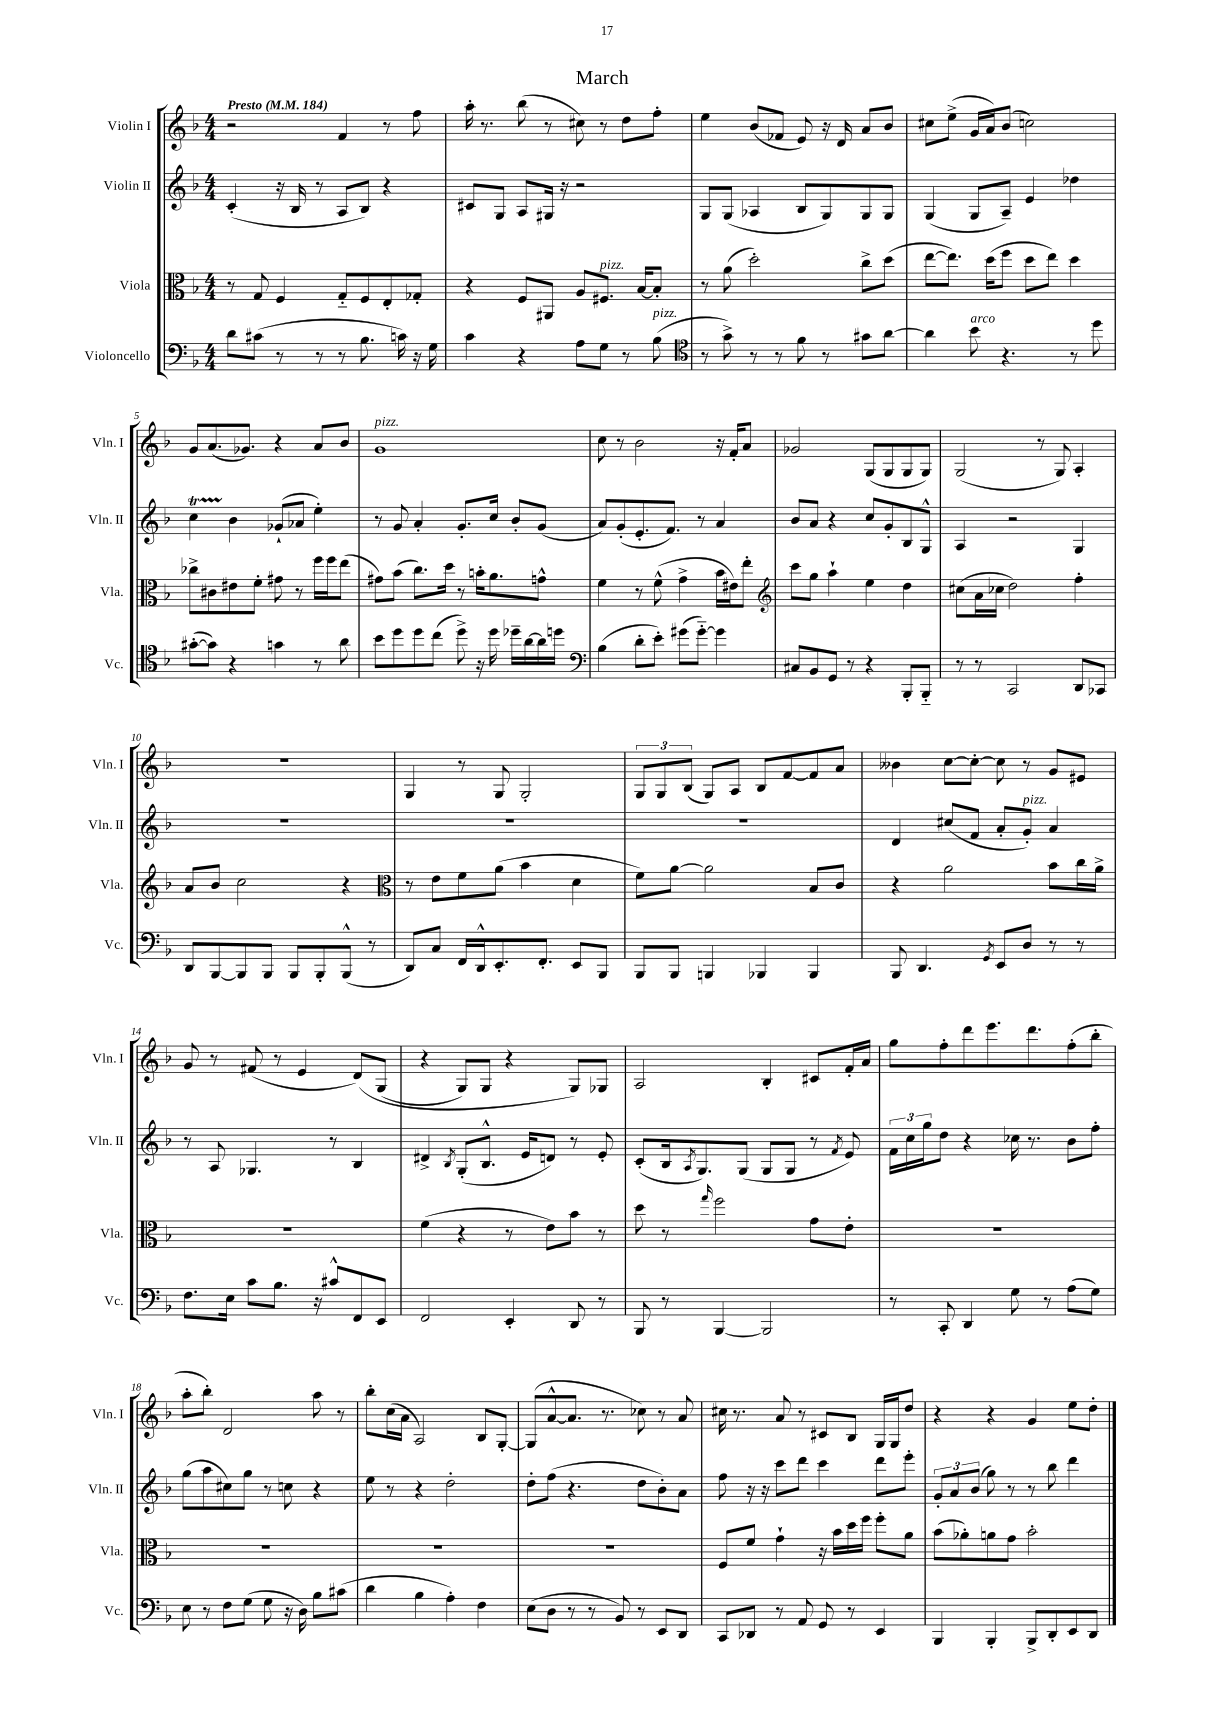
\header { title = "March" }
<<
\new StaffGroup <<
\new Staff = "s0" \with { instrumentName = "Violin I" shortInstrumentName = "Vln. I" } {
    \clef treble \key f \major \numericTimeSignature \time 4/4 \tempo "Presto" 4 = 184
    r2 f'4 r8 f''8 |
    a''16-. r8. bes''8( r8 cis''8) r8 d''8 f''8-. |
    e''4 bes'8( fes'8 e'8) r16 d'16 a'8 bes'8 |
    cis''8 e''8->( g'16 a'16) bes'8( c''2) |
    g'8 a'8.( ges'8.) r4 a'8 bes'8 |
    g'1^\markup { \italic "pizz." } |
    c''8 r8 bes'2 r16 f'16-. a'8 |
    ges'2 g8( g8 g8 g8) |
    g2( r8 g8) a4-. |
    r1 |
    g4 r8 g8 g2-. |
    \tuplet 3/2 { g8 g8 bes8( } g8) a8 bes8 f'8~ f'8 a'8 |
    beses'4 c''8~ c''8~-. c''8 r8 g'8 eis'8 |
    g'8 r8 fis'8( r8 e'4 d'8)\( g8( |
    r4 g8) g8 r4 g8\) ges8 |
    a2 bes4-. cis'8 f'16-. a'16 |
    g''8 f''8-. d'''8 e'''8. d'''8. f''8-.( bes''8-. |
    a''8-. bes''8-.) d'2 a''8 r8 |
    bes''8-. c''16( a'16 a2) bes8 g8~-. |
    g8( a'8~-^ a'8. r8. ces''8) r8 a'8 |
    cis''16 r8. a'8 r8 cis'8 bes8 g16 g16 d''8 |
    r4 r4 g'4 e''8 d''8-. \bar "|." |
}
\new Staff = "s1" \with { instrumentName = "Violin II" shortInstrumentName = "Vln. II" } {
    \clef treble \key f \major \numericTimeSignature \time 4/4
    c'4-.( r16 bes16 r8 a8 bes8) r4 |
    cis'8 g8 a8 gis16 r16 r2 |
    g8 g8( aes4 bes8 g8) g8 g8 |
    g4( g8 a8--) e'4 des''4 |
    c''4\startTrillSpan bes'4\stopTrillSpan ges'8-!( aes'8 e''4-.) |
    r8 g'8 a'4-. g'8.-. c''16 bes'8-. g'8( |
    a'8) g'8-.( e'8.-. f'8.) r8 a'4 |
    bes'8 a'8 r4 c''8 g'8-. bes8 g8-^ |
    a4 r2 g4 |
    R1 |
    R1 |
    R1 |
    d'4 cis''8( f'8 a'8-. g'8-.^\markup { \italic "pizz." }) a'4 |
    r8 a8 ges4. r8 bes4 |
    dis'4-> \acciaccatura { bes8 } g8-.( bes8.-^ e'16 d'8) r8 e'8-. |
    c'8-.( bes16 \acciaccatura { a8 } g8.) g8( g8 g8 r8 \acciaccatura { f'8 } e'8) |
    \tuplet 3/2 { f'16 c''16 g''16 } d''8 r4 ces''16 r8. bes'8 f''8-. |
    g''8( a''8 cis''8) g''8 r8 c''8 r4 |
    e''8 r8 r4 d''2-. |
    d''8-. f''8( r4. d''8 bes'8-.) a'8 |
    f''8 r16 r16 c'''8 d'''8 c'''4 d'''8 e'''8-. |
    \tuplet 3/2 { g'8-. a'8 bes'8( } g''8) r8 r8 bes''8 d'''4 \bar "|." |
}
\new Staff = "s2" \with { instrumentName = "Viola" shortInstrumentName = "Vla." } {
    \clef alto \key f \major \numericTimeSignature \time 4/4
    r8 g8 f4 g8-_ f8 e8-. ges8-. |
    r4 f8 ais,8 a8 fis8.^\markup { \italic "pizz." } bes16~ bes8-. |
    r8 a'8( d''2-.) c''8-> d''8( |
    e''8~ e''8.) d''16( f''8 d''8 e''8) d''4 |
    ces''8-> cis'8 eis'8 f'8-. gis'8 r8 f''16 f''16 e''8( |
    gis'8) bes'8( c''8.) d''16 r8 b'16-. a'8. g'8-^ |
    f'4 r8 f'8-^( g'4-> bes'16 eis'16) e''8-. |
    \clef treble c'''8 g''8 a''4-! e''4 d''4 |
    cis''8( a'16 ces''16 d''2) f''4-. |
    a'8 bes'8 c''2 r4 |
    \clef alto r8 e'8 f'8 a'8( bes'4 d'4 |
    f'8) a'8~ a'2 bes8 c'8 |
    r4 a'2 bes'8 c''16 a'16-> |
    R1 |
    f'4( r4 r8 e'8) bes'8 r8 |
    d''8 r8 \grace { g''16 } f''2 g'8 e'8-. |
    R1 |
    R1 |
    R1 |
    R1 |
    f8 f'8 g'4-! r16 bes'16 d''16 f''16 f''8-. a'8 |
    bes'8( aes'8-.) a'8 g'8 bes'2-. \bar "|." |
}
\new Staff = "s3" \with { instrumentName = "Violoncello" shortInstrumentName = "Vc." } {
    \clef bass \key f \major \numericTimeSignature \time 4/4
    d'8 cis'8( r8 r8 r8 bes8. c'16) r16 g16 |
    c'4 r4 a8 g8 r8 bes8^\markup { \italic "pizz." }( |
    \clef tenor r8 g'8->) r8 r8 f'8 r8 gis'8 a'8~ |
    a'4 bes'8^\markup { \italic "arco" } r4. r8 d''8 |
    gis'8~-.( gis'8) r4 g'4 r8 a'8 |
    bes'8 d''8 d''8 c''8( d''8->) r16 d''16 des''16-- a'16~ a'16 d''16 |
    \clef bass bes4( d'8-. e'8-.) gis'8( gis'8~-_) gis'4 |
    cis8 bes,8 g,8 r8 r4 bes,,8-. bes,,8-_ |
    r8 r8 c,2 d,8 ces,8 |
    d,8 bes,,8~ bes,,8 bes,,8 bes,,8 bes,,8-. bes,,8-^( r8 |
    d,8) c8 f,16 d,16-^ e,8.-. f,8.-. e,8 bes,,8 |
    bes,,8 bes,,8 b,,4 bes,,4 bes,,4 |
    bes,,8 d,4. \acciaccatura { g,8 } e,8 d8 r8 r8 |
    f8. e16 c'8 bes8. r16 cis'8-^ f,8 e,8 |
    f,2 e,4-. d,8 r8 |
    bes,,8 r8 bes,,4~ bes,,2 |
    r8 c,8-. d,4 g8 r8 a8( g8) |
    e8 r8 f8 g8( g8 r16 d16) bes8 cis'8( |
    d'4 bes4 a4-.) f4 |
    e8( d8 r8 r8 bes,8) r8 e,8 d,8 |
    c,8 des,8 r8 a,8 g,8 r8 e,4 |
    bes,,4 bes,,4-. bes,,8-> d,8-. e,8 d,8 \bar "|." |
}
>>
>>
